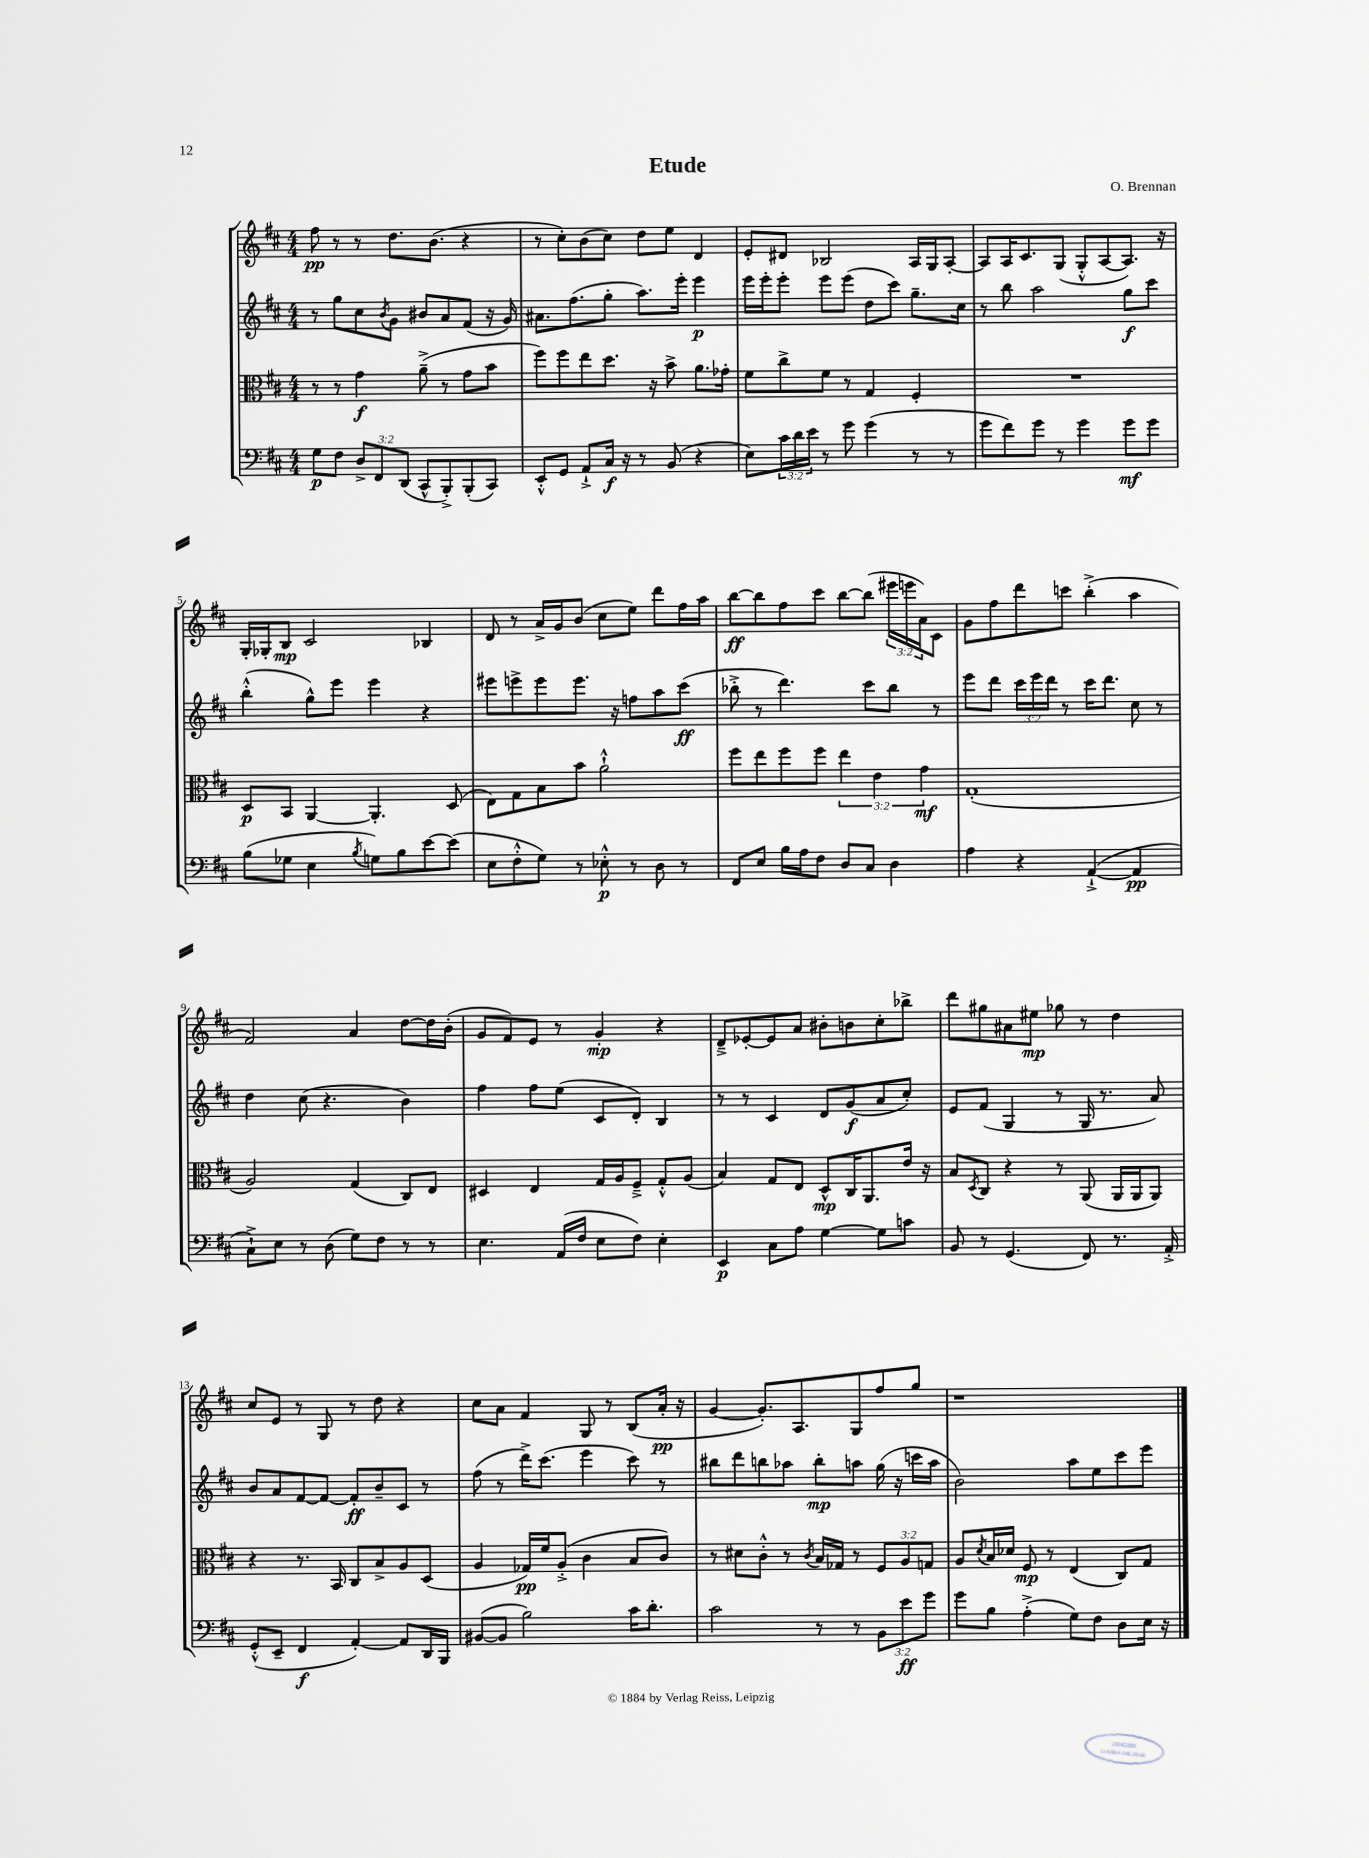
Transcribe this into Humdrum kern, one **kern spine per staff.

**kern	**kern	**kern	**kern
*staff4	*staff3	*staff2	*staff1
*clefF4	*clefC3	*clefG2	*clefG2
*k[f#c#]	*k[f#c#]	*k[f#c#]	*k[f#c#]
*M4/4	*M4/4	*M4/4	*M4/4
8G	8r	8r	8ff#
8F#	8r	8gg	8r
12D^	4g	8cc#	8r
12FF#	.	.	.
.	.	8qb	.
.	.	8g	8.dd
(12DD	.	.	.
8CC#^^	(8a~^	8b#	.
.	.	.	(8.b
8BBB'^)	8r	8a	.
(8BBB'	8g	(8f#	4r
8CC#)	8b	16r	.
.	.	16g)	.
=	=	=	=
8EE'^^	8ff#)	8.a#	8r
8GG	8ff#	.	8cc#')
.	.	(8.ff#	.
8AA`^	8ee	.	(8b
16C#	8.dd	8gg'	8cc#)
16r	.	.	.
8r	.	8.aa)	8dd
.	16r	.	.
(8BB	8b^	.	8ee
.	.	16eee'	.
4r	8.a	4eee	4d
.	16g-'	.	.
=	=	=	=
8E)	8f#	16eee	8e'
.	.	16eee'	.
24c#	8cc#^	8eee'	8d#
24d	.	.	.
24e	.	.	.
8r	8f#	8eee	2B-
8g	8r	(8eee	.
(4g	4G	8dd	.
.	.	8ccc#)	.
8r	4F#'	8.gg~	16A
.	.	.	16G
8r	.	.	[8A'
.	.	16cc#	.
=	=	=	=
8g	1r	8r	8A]
8f#)	.	8bb	16A
.	.	.	8.c#
8g	.	2aa	.
8r	.	.	(8G
4g	.	.	8G'^^
.	.	.	[8A
8g	.	8gg	8.A])
8g	.	8ccc#	.
.	.	.	16r
=	=	=	=
(8B	8D	(4bb'^^	16G'
.	.	.	16G-'
8G-	8BB	.	8B
4E	[4AA	8gg^^)	2c#
.	.	8eee	.
8qB	.	.	.
8G)	4.AA']	4eee	.
8B	.	.	.
[8e	.	4r	4B-
(8e]	(8D	.	.
=	=	=	=
8E	8E)	8eee#	8d
8F#'^^	8G	8eee^	8r
8G)	8B	8eee	16a^
.	.	.	16g
8r	8b	8.eee	(8b
8E-'^^	2a`^^	.	8cc#
.	.	16r	.
8r	.	8ff	8ee)
8D	.	8aa	8ddd
8r	.	(8ccc#	16ff#
.	.	.	16aa
=	=	=	=
8FF#	8ff#	8bb-'^	[8bb
8E	8ee	8r	8bb]
16B	8ff#	4.ddd)	8ff#
16A	.	.	.
8F#	8ff#	.	8ccc#
8D	6ee	.	[8bb
8C#	.	8ccc#	(8bb]
.	6e	.	.
4D	.	8bb-	24eee#
.	.	.	24eee
.	6g	.	24a)
.	.	8r	8c#
=	=	=	=
4A	(1G'	8eee	8g
.	.	8ddd	8ff#
4r	.	24ccc#	8ddd
.	.	24eee	.
.	.	24ddd	.
.	.	8r	8ccc
([4AA`^	.	16ccc#	(4bb'^
.	.	8.ddd	.
4AA]	.	8cc#	4aa
.	.	8r	.
=	=	=	=
8C#`^)	2A)	4dd	2f#)
8E	.	.	.
8r	.	(8cc#	.
(8D	.	4.r	.
8G)	(4G	.	4a
8F#	.	.	.
8r	8C#)	4b)	[8dd
8r	8E	.	16dd]
.	.	.	(16b'
=	=	=	=
4.E	4D#	4ff#	8g
.	.	.	8f#)
.	4E	8ff#	8e
(16AA	.	(8ee	8r
16F#	.	.	.
8E	16G	8c#	4g'
.	16A	.	.
8F#)	8F#~^	8d')	.
4E'	8G'^^	4B	4r
.	(8A	.	.
=	=	=	=
4EE	4B)	8r	8d~^
.	.	8r	[8e-'
8C#	8G	4c#	8e-]
8A	8E	.	8a
[4G	8D^^	8d	8b#'
.	16C#	(8g	8b
.	8.AA	.	.
8G]	.	8a	8cc#'
8c	16e	8cc#')	8bb-^
.	16r	.	.
=	=	=	=
8BB	8B	8e	8ddd
.	8qD	.	.
8r	8C#	(8f#	8gg#
(4.GG	4r	4G	8a#
.	.	.	8ee#
.	8r	8r	8gg-
8FF#)	(8AA	16G	8r
.	.	8.r	.
8.r	16AA	.	4dd
.	16AA	.	.
.	8AA)	8a)	.
16AA'^	.	.	.
=	=	=	=
(8GG'^^	4r	8b	8cc#
8EE~	.	8a	8e
4FF#	8.r	[8f#	8r
.	.	8f#_	8G
.	16BB	.	.
[4AA')	8C#	8f#']	8r
.	8B^	8b~	8dd
8AA]	8A	8c#	4r
16DD	(8D	8r	.
16BBB	.	.	.
=	=	=	=
([8BB#	4A	(8ff#	8cc#
8BB#]	.	8r	8a
2B)	16G-)	16ddd^)	4f#
.	16f#	(8.ccc#	.
.	(8A'^	.	.
.	4c#	4eee	8G
.	.	.	8r
16c#	8B	8ccc#)	(8B
8.d'	.	.	.
.	8c#)	8r	16a'
.	.	.	16r
=	=	=	=
2c#	8r	8bb#	[4g
.	8d#	8ddd	.
.	8c#'^^	8bb	8.g'])
.	8r	8aa-	.
.	.	.	8.A
.	8qc#	.	.
8r	16B	8bb'	.
.	16G-	.	.
8r	8r	8aa	8G
12BB	12F#	(16gg	8ff#
.	.	16r	.
12e	12A	.	.
.	.	16ccc	8gg
12g	12G	.	.
.	.	16aa	.
=	=	=	=
8g	8A	2b)	1r
.	8qd	.	.
8B	16B	.	.
.	16d-	.	.
(4A'^	8F#	.	.
.	8r	.	.
8G)	(4E	8aa	.
8F#	.	8ee	.
8D	8C#)	8ccc#	.
16E	8G	8eee	.
16r	.	.	.
==	==	==	==
*-	*-	*-	*-
